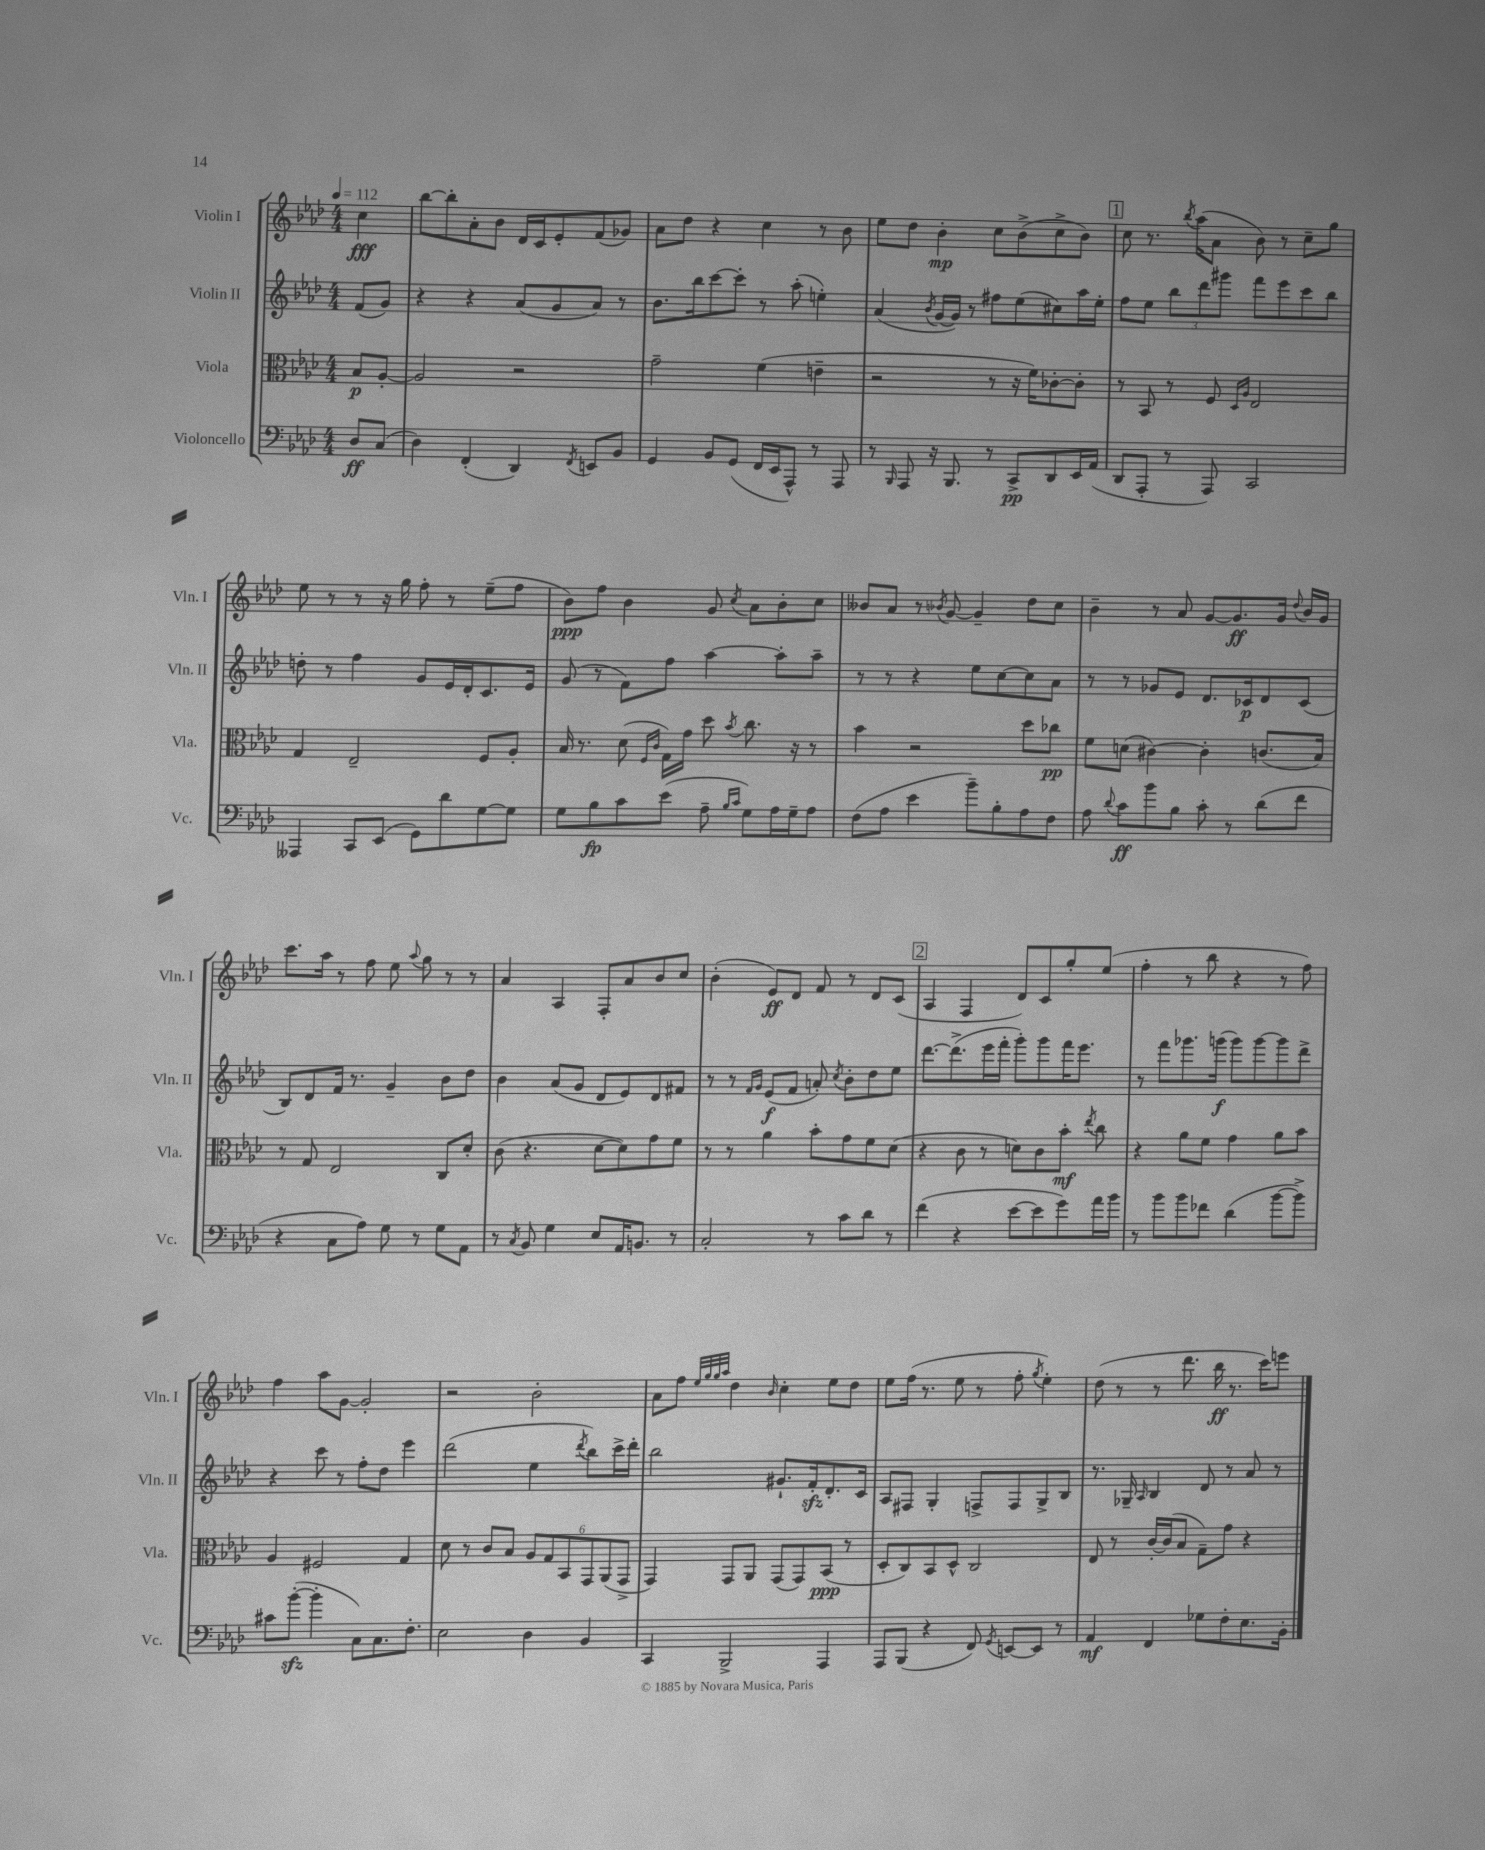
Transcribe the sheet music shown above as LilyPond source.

<<
\new StaffGroup <<
\new Staff = "s0" \with { instrumentName = "Violin I" shortInstrumentName = "Vln. I" } {
    \clef treble \key aes \major \numericTimeSignature \time 4/4 \partial 4 \tempo 4 = 112
    \autoBeamOff c''4\fff |
    bes''8[~ bes''8-. aes'8-. bes'8] des'16[ c'16 ees'8-. f'8( ges'8]) |
    aes'8[ des''8] r4 c''4 r8 bes'8 |
    ees''8[ des''8] bes'4-.\mp c''8[ bes'8->( c''8-> bes'8]) |
    \mark \markup { \box "1" } c''8 r8. \acciaccatura { bes''8 } aes''16[( aes'8] bes'8) r8 c''8[-- g''8] |
    ees''8 r8 r8 r16 g''16 f''8-. r8 ees''8[--( f''8] |
    bes'8[\ppp) f''8] bes'4 g'8 \acciaccatura { c''8 } aes'8[ bes'8-. c''8] |
    beses'8[ aes'8] r8 \acciaccatura { bes'8 } g'8~ g'4-- des''8[ c''8] |
    bes'4-- r8 aes'8 g'8[~ g'8.\ff g'16] \appoggiatura { des''8 } bes'16[ g'16] |
    c'''8.[ aes''16] r8 f''8 ees''8 \appoggiatura { aes''8 } g''8 r8 r8 |
    aes'4 aes4 f8[-. aes'8 bes'8 c''8] |
    bes'4-.( ees'8[\ff) des'8] f'8 r8 des'8[ c'8]( |
    \mark \markup { \box "2" } aes4 f4 des'8[) c'8 g''8-. ees''8]( |
    f''4-. r8 bes''8 r4 r8 f''8) |
    f''4 aes''8[ g'8]~ g'2-. |
    r2 bes'2-. |
    aes'8[ f''8] \grace { ees''32[ g''32 g''32 aes''32] } des''4 \grace { bes'16 } c''4-. ees''8[ des''8] |
    ees''8[ f''16]( r8. ees''8 r8 f''8-. \acciaccatura { g''8 } ees''4-.) |
    des''8( r8 r8 des'''8. bes''16\ff r8. c'''16[) e'''8] \bar "|." |
}
\new Staff = "s1" \with { instrumentName = "Violin II" shortInstrumentName = "Vln. II" } {
    \clef treble \key aes \major \numericTimeSignature \time 4/4 \partial 4
    \autoBeamOff f'8[( g'8]) |
    r4 r4 aes'8[( g'8 aes'8]) r8 |
    bes'8.[ bes''16 c'''8~ c'''8]-. r8 aes''8-.( e''4-.) |
    aes'4( \acciaccatura { bes'8 } g'16[~ g'16]) r8 fis''8[ ees''8( cis''8) aes''16 ees''16]-. |
    \mark \markup { \box "1" } f''8[ ees''8] \tuplet 3/2 { bes''8[ des'''8 gis'''8] } f'''8[ ees'''8 c'''8 bes''8] |
    d''8-. r8 f''4 g'8[ ees'16 des'16-. c'8. ees'16] |
    g'8( r8 f'8[) f''8] aes''4~ aes''8[-. aes''8]-- |
    r8 r8 r4 ees''8[ c''8~ c''8 aes'8] |
    r8 r8 ges'8[ ees'8] des'8.[ ces'16\p des'8 ces'8]( |
    bes8[) des'8 f'16] r8. g'4-- bes'8[ des''8] |
    bes'4 aes'8[( g'8] des'8[ ees'8) des'8 fis'8] |
    r8 r8 \grace { f'16[ g'16] } ees'8[\f( f'8] a'8-.) \acciaccatura { c''8 } bes'8[-. des''8 ees''8] |
    \mark \markup { \box "2" } des'''8.[~ des'''8.->( ees'''16 f'''16]-. g'''8[-.) g'''8 f'''16 ees'''8.] |
    r8 f'''8[ ges'''8. g'''16]\f( g'''8[) g'''8~ g'''8 des'''8]-> |
    r4 c'''8 r8 f''8[-. des''8] ees'''4 |
    des'''2( ees''4 \acciaccatura { des'''8 } bes''8[) c'''16-> des'''16]-. |
    bes''2 gis'8.[-! f'16-.\sfz des'8.-. c'16] |
    aes8[ fis8] g4-. f8[-> f8 g8-> bes8] |
    r8. ges16-- \grace { aes16 } bes4 des'8 r8 aes'8 r8 \bar "|." |
}
\new Staff = "s2" \with { instrumentName = "Viola" shortInstrumentName = "Vla." } {
    \clef alto \key aes \major \numericTimeSignature \time 4/4 \partial 4
    \autoBeamOff bes8[\p aes8]~-. |
    aes2 r2 |
    g'2-- f'4( e'4-- |
    r2 r8 r16 f'16[) ces'8~-. ces'8]-. |
    \mark \markup { \box "1" } r8 bes,8 r8 f8 \grace { des16[ aes16] } ees2 |
    g4 ees2-- f8[ aes8]-. |
    bes16 r8. des'8( \grace { f16[ c'16] } g16[) g'16] des''8 \acciaccatura { bes'8 } c''8. r16 r8 |
    bes'4 r2 des''8[ ces''8]\pp |
    f'8[ d'8]( cis'4~) cis'4-. c'8.[( bes16]) |
    r8 g8 ees2 c8[ des'8]-. |
    c'8( r4. des'8[~ des'8) g'8 f'8] |
    r8 r8 aes'4 bes'8[-. g'8 f'8 des'8]( |
    \mark \markup { \box "2" } r4 c'8 r8 d'8[) c'8 bes'8]-.\mf \acciaccatura { ees''8 } c''8 |
    r4 aes'8[ f'8] g'4 aes'8[ bes'8] |
    aes4 fis2 g4 |
    des'8 r8 c'8[ bes8] \tuplet 6/4 { aes8[ g8 bes,8 g,8 aes,8( g,8]-> } |
    g,4) g,8[ aes,8] g,8[( g,8) bes,8]\ppp( r8 |
    des8[-. c8) bes,8 des8]-^ c2 |
    ees8 r8 c'16[~-. c'16( bes8] g8[--) g'8] r4 \bar "|." |
}
\new Staff = "s3" \with { instrumentName = "Violoncello" shortInstrumentName = "Vc." } {
    \clef bass \key aes \major \numericTimeSignature \time 4/4 \partial 4
    \autoBeamOff des8[\ff c8]( |
    des4) f,4-.( des,4) \acciaccatura { f,8 } e,8[ bes,8] |
    g,4 bes,8[ g,8]( f,16[ ees,16 aes,,8]-^) r8 aes,,8 |
    r8 \grace { bes,,16 } aes,,8 r16 bes,,8. r8 c,8[->\pp des,8 ees,16 aes,16]( |
    \mark \markup { \box "1" } des,8[ aes,,8]-. r8 aes,,8) c,2 |
    aeses,,4 c,8[ ees,8]( g,8[) des'8 g8~ g8] |
    g8[ bes8\fp c'8 ees'8]( aes8-- \grace { bes16[ c'16] } g8[) aes16 g16-- aes8] |
    f8[( aes8] ees'4 bes'8[--) bes8-. aes8 f8] |
    aes8 \appoggiatura { des'8 } c'8[\ff bes'8 bes8] c'8-. r8 des'8[( f'8] |
    r4 c8[ aes8]) g8 r8 g8[ aes,8] |
    r8 \acciaccatura { c8 } bes,8 g4 ees8[ aes,16 b,8.] r8 |
    c2-. r8 c'8[ des'8] r8 |
    \mark \markup { \box "2" } f'4( r4 ees'8[~ ees'8 g'8) aes'16 bes'16] |
    r8 bes'8[ bes'8 fes'8] des'4( bes'8[~ bes'8]->) |
    cis'8[ bes'8]~-.\sfz( bes'4-. c8[) c8. f8.]-. |
    ees2 des4 bes,4 |
    c,4 bes,,2-> aes,,4 |
    aes,,8[ bes,,8]( r4 f,8) \acciaccatura { g,8 } e,8[~ e,8] r8 |
    aes,4\mf f,4 ges8[ f8-. ees8. bes,16]-. \bar "|." |
}
>>
>>
\layout { \context { \Score \remove "Bar_number_engraver" } }
